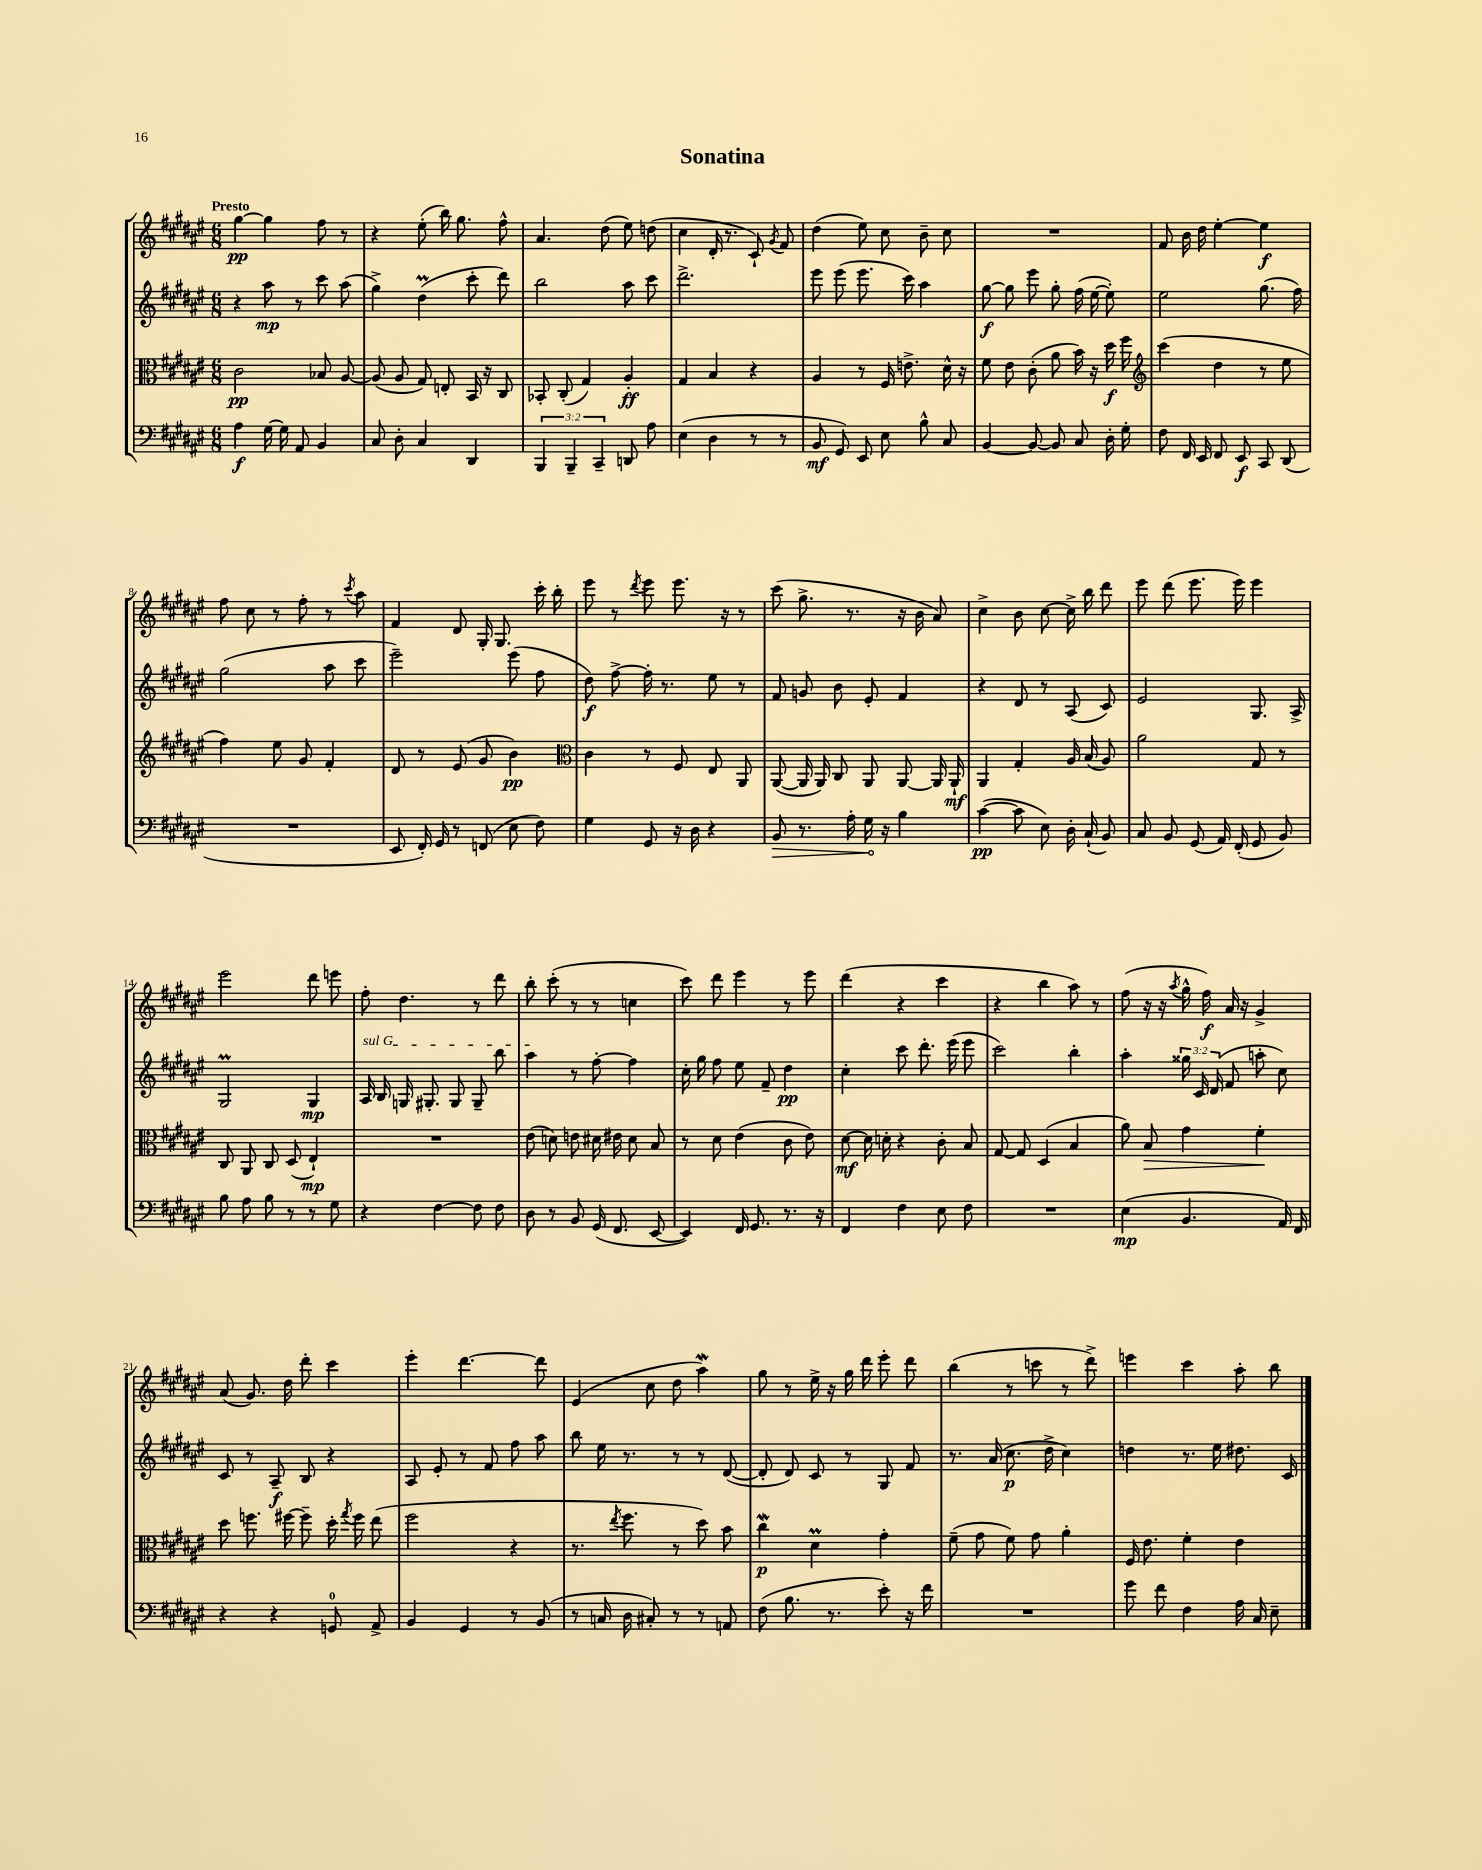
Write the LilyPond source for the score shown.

\header { title = "Sonatina" }
<<
\new StaffGroup <<
\new Staff = "s0" {
    \clef treble \key fis \major \numericTimeSignature \time 6/8 \tempo "Presto"
    \autoBeamOff gis''4~\pp gis''4 fis''8 r8 |
    r4 eis''8-.( b''16) gis''8. fis''8-^ |
    ais'4. dis''8( eis''8) d''8( |
    cis''4 dis'16-. r8. cis'8-!) \acciaccatura { gis'8 } fis'8 |
    dis''4( eis''8) cis''8 b'8-- cis''8 |
    R2. |
    fis'8 b'16 dis''16 eis''4~-. eis''4\f |
    fis''8 cis''8 r8 fis''8-. r8 \acciaccatura { cis'''8 } ais''8 |
    fis'4 dis'8 gis16-. gis8. cis'''16-. b''16-. |
    eis'''8 r8 \acciaccatura { dis'''8 } eis'''8 eis'''8. r16 r8 |
    cis'''8( gis''8.-> r8. r16 b'16 ais'8) |
    cis''4-> b'8 cis''8~ cis''16-> b''16 dis'''8 |
    eis'''8 dis'''8( eis'''8. eis'''16) eis'''4 |
    eis'''2 dis'''8 e'''8 |
    fis''8-. dis''4. r8 dis'''8 |
    b''8-. cis'''8-.( r8 r8 c''4 |
    cis'''8) dis'''8 eis'''4 r8 eis'''8 |
    dis'''4( r4 cis'''4 |
    r4 b''4 ais''8) r8 |
    fis''8( r16 r16 \acciaccatura { ais''8 } gis''16-^ fis''16\f) ais'16 r16 gis'4-> |
    ais'8( gis'8.) dis''16 dis'''8-. cis'''4 |
    eis'''4-. dis'''4.~ dis'''8 |
    eis'4( cis''8 dis''8 ais''4\mordent) |
    gis''8 r8 eis''16-> r16 gis''16 dis'''16 eis'''8-. dis'''8 |
    b''4( r8 c'''8 r8 dis'''8->) |
    e'''4 cis'''4 ais''8-. b''8 \bar "|." |
}
\new Staff = "s1" {
    \clef treble \key fis \major \numericTimeSignature \time 6/8 \override Staff.TupletNumber.text = #tuplet-number::calc-fraction-text
    \autoBeamOff r4 ais''8\mp r8 cis'''8 ais''8( |
    gis''4->) dis''4\prall( cis'''8-. dis'''8) |
    b''2 ais''8 cis'''8 |
    dis'''2.-> |
    eis'''8 eis'''8( eis'''8. cis'''16) ais''4 |
    gis''8~\f gis''8 eis'''8 gis''8-. fis''16( eis''16~ eis''8-.) |
    eis''2 gis''8.( fis''16) |
    gis''2( ais''8 cis'''8 |
    eis'''2--) eis'''8( fis''8 |
    dis''8\f) fis''8~-> fis''16-. r8. eis''8 r8 |
    fis'8 g'8 b'8 eis'8-. fis'4 |
    r4 dis'8 r8 ais8( cis'8) |
    eis'2 gis8. ais16-> |
    gis2\prall gis4\mp |
    \once \override TextSpanner.bound-details.left.text = \markup { \italic "sul G" } ais16\startTextSpan b16 g16 gis8.-. gis8 gis8-- b''8 |
    ais''4\stopTextSpan r8 fis''8~-. fis''4 |
    cis''16-. gis''16 fis''8 eis''8 fis'8-- dis''4\pp |
    cis''4-. cis'''8 dis'''8.-. eis'''16( eis'''8 |
    cis'''2) b''4-. |
    ais''4-. \tuplet 3/2 { gisis''16 cis'16 dis'16( } fis'8 a''8-. cis''8) |
    cis'8 r8 ais8--\f b8 r4 |
    ais8 eis'8-. r8 fis'8 fis''8 ais''8 |
    b''8 eis''16 r8. r8 r8 dis'8~( |
    dis'8-. dis'8) cis'8 r8 gis8 fis'8 |
    r8. ais'16( cis''8.\p dis''16-> cis''4) |
    d''4 r8. eis''16 dis''8. cis'16 \bar "|." |
}
\new Staff = "s2" {
    \clef alto \key fis \major \numericTimeSignature \time 6/8
    \autoBeamOff cis'2\pp bes8 ais8~ |
    ais8( ais8 gis8) e8-. b,16 r16 cis8 |
    bes,8-. cis8-.( gis4) ais4-.\ff |
    gis4 b4 r4 |
    ais4 r8 fis16 e'8.-> dis'16-^ r16 |
    fis'8 eis'8 cis'8-.( ais'8 b'16) r16 dis''16\f fis''16 |
    \clef treble cis'''4( dis''4 r8 eis''8 |
    fis''4) eis''8 gis'8 fis'4-. |
    dis'8 r8 eis'8( gis'8 b'4\pp) |
    \clef alto cis'4 r8 fis8 eis8 ais,8 |
    ais,8~( ais,16 ais,16) cis8 ais,8 ais,8~ ais,16 ais,16-!\mf |
    ais,4 gis4-. ais16 b16( ais8) |
    ais'2 gis8 r8 |
    cis8 ais,8 cis8 dis8( eis4-!\mp) |
    R2. |
    eis'8( d'8) e'8 dis'16 eis'16 dis'8 b8 |
    r8 dis'8 eis'4( cis'8 eis'8) |
    dis'8~\mf dis'16 d'16-. r4 cis'8-. b8 |
    gis8~ gis8 dis4( b4 |
    ais'8) b8\> gis'4 fis'4-.\! |
    dis''8 f''8. fis''16~ fis''8-- dis''16-. \acciaccatura { gis''8 } fis''16 eis''8( |
    fis''2 r4 |
    r8. \acciaccatura { eis''8 } fis''8. r8 dis''8) b'8 |
    cis''4\mordent\p dis'4\prall gis'4-. |
    fis'8--( gis'8 fis'8) gis'8 ais'4-. |
    fis16 eis'8. fis'4-. eis'4 \bar "|." |
}
\new Staff = "s3" {
    \clef bass \key fis \major \numericTimeSignature \time 6/8 \override Staff.TupletNumber.text = #tuplet-number::calc-fraction-text
    \autoBeamOff ais4\f gis16~ gis16 ais,8 b,4 |
    cis8 dis8-. cis4 dis,4 |
    \tuplet 3/2 { b,,4 b,,4-- cis,4-- } d,8 ais8 |
    eis4( dis4 r8 r8 |
    b,8\mf gis,8) eis,8 eis8 b8-^ cis8 |
    b,4~ b,8~ b,8 cis8 dis16-. gis16-. |
    fis8 fis,16 eis,16 fis,8 eis,8\f cis,8 dis,8( |
    R2. |
    eis,8 fis,16-.) gis,16 r8 f,8( eis8 fis8) |
    gis4 gis,8 r16 dis16 r4 |
    \once \override Hairpin.circled-tip = ##t b,8\> r8. ais16-. gis16\! r16 b4 |
    cis'4~\pp( cis'8 eis8) dis16-. cis16-!( b,8) |
    cis8 b,8 gis,8( ais,16) fis,16-.( gis,8 b,8) |
    b8 ais8 b8 r8 r8 gis8 |
    r4 fis4~ fis8 fis8 |
    dis8 r8 b,8 gis,16( fis,8. eis,8~ |
    eis,4) fis,16 gis,8. r8. r16 |
    fis,4 fis4 eis8 fis8 |
    R2. |
    eis4\mp( b,4. ais,16) fis,16 |
    r4 r4 g,8-0 ais,8-> |
    b,4 gis,4 r8 b,8( |
    r8 c16 dis16 cis8-.) r8 r8 a,8 |
    fis8( b8. r8. eis'8-.) r16 fis'16 |
    R2. |
    gis'8 fis'8 fis4 ais16 cis16 eis8-- \bar "|." |
}
>>
>>
